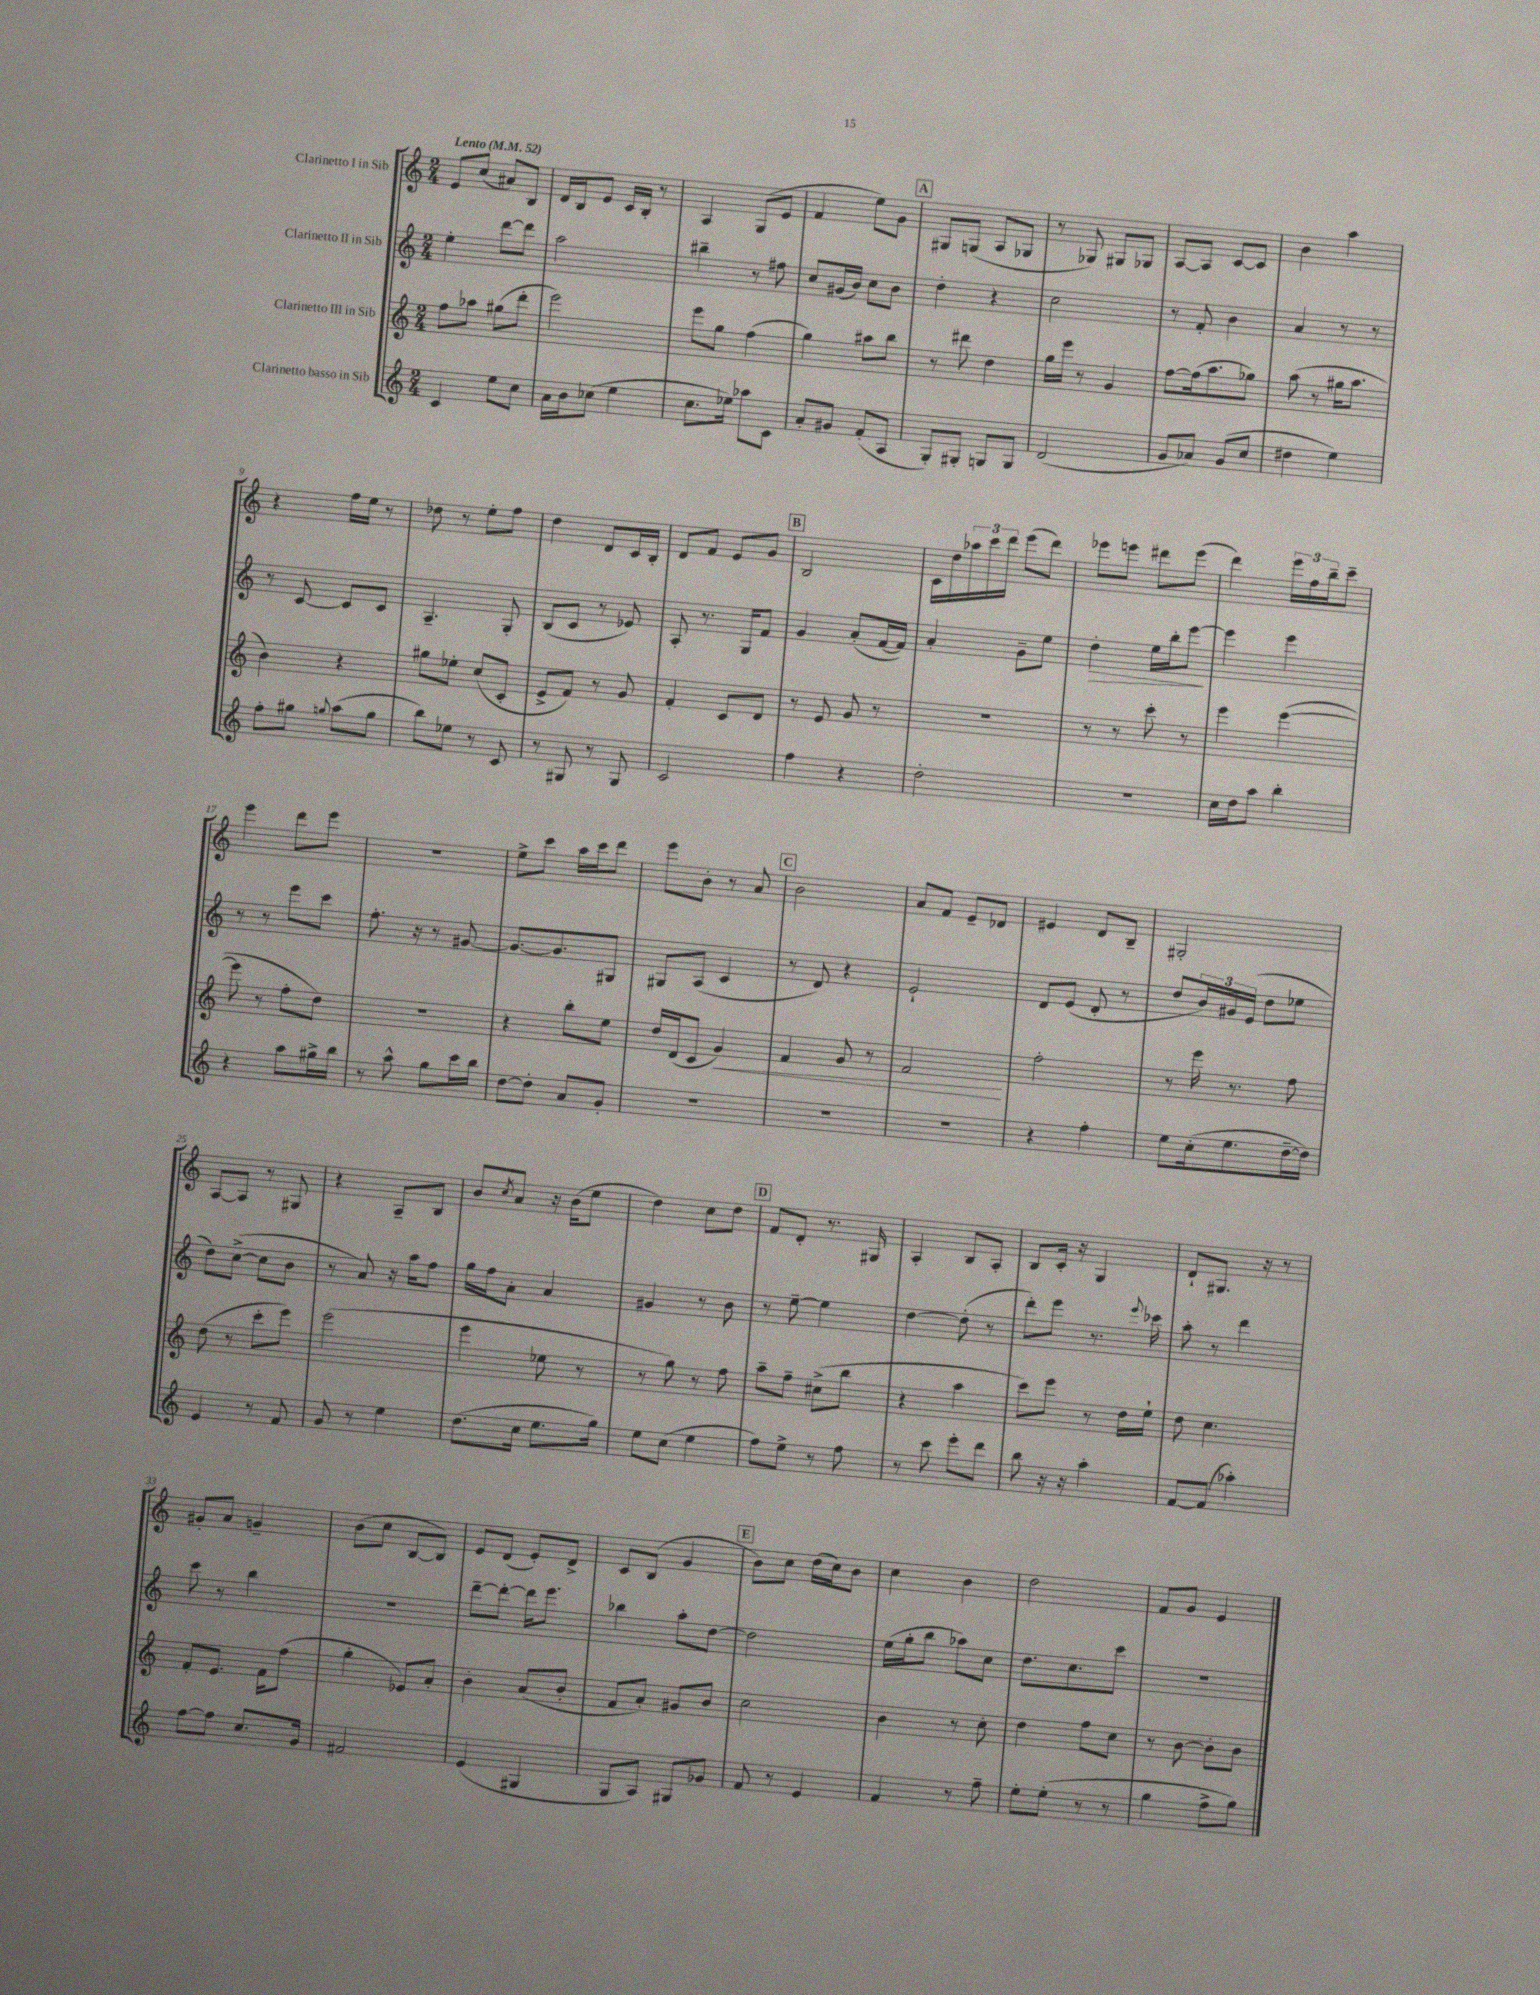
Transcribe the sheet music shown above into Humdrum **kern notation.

**kern	**kern	**dynam	**kern	**dynam	**kern
*part4	*part3	*part3	*part2	*part2	*part1
*staff4	*staff3	*staff3	*staff2	*staff2	*staff1
*I"Clarinetto basso in Sib	*I"Clarinetto III in Sib	*	*I"Clarinetto II in Sib	*	*I"Clarinetto I in Sib
*clefG2	*clefG2	*	*clefG2	*	*clefG2
*k[]	*k[]	*	*k[]	*	*k[]
*M2/4	*M2/4	*	*M2/4	*	*M2/4
*MM52	*MM52	*	*MM52	*	*MM52
=1	=1	=1	=1	=1	=1
!	!	!	!	!	!LO:TX:a:B:t=Lento
4c/	8ff\L	.	4ee'\	.	8e/L
.	8aa-X\J	.	.	.	(8cc/J
8ee\L	(8gg#X\L	.	[8ddd\L	.	8a#X/L)
8cc\J	8ddd'\J	.	8ddd\J]	.	8B/J
=2	=2	=2	=2	=2	=2
16a\LL	2eee\)	.	2aa\	.	16d/LL
16b\J	.	.	.	.	16B/J
(8cc-X\J	.	.	.	.	8e/J
4ee\	.	.	.	.	16c/LL
.	.	.	.	.	16B'/JJ
.	.	.	.	.	8r
=3	=3	=3	=3	=3	=3
8.cc\L	8eee\L	.	4bb#X~\	.	4A/
.	8gg\J	.	.	.	.
16ee-X\Jk)	.	.	.	.	.
8aa-X\L	(4ff\	.	8r	.	(8G/L
8c\J	.	.	8ff#X\	.	8e/J
=4	=4	=4	=4	=4	=4
8a'/L	4gg\)	.	8cc/L	.	4f/
8g#X/J	.	.	(16g#X/L	.	.
.	.	.	16b/JJ)	.	.
(8f'/L	8aa#X\L	.	8cc\L	.	8ee\L)
8A/J	8bb\J	.	8b\J	.	8g\J
!!LO:REH:place=s1:t=A
=5	=5	=5	=5	=5	=5
8G'/L)	8r	.	4dd'\	.	8G#X/L
8G#X'/J	8ddd#X\	.	.	.	(8Gn/J
8Gn/L	4dd\	.	4r	.	8A/L
8G/J	.	.	.	.	8G-X/J
=6	=6	=6	=6	=6	=6
(2d/	16gg\LL	.	2cc\	.	8r
.	16eee\JJ	.	.	.	.
.	8r	.	.	.	8G-X/)
.	4g/	.	.	.	8G#X/L
.	.	.	.	.	8G-X/J
=7	=7	=7	=7	=7	=7
8g/L	[8ff\L	.	8r	.	[8A/L
8a-X/J)	(16ff\k]	.	8f'/	.	8A/J]
.	8.aa\	.	.	.	.
(8g/L	.	.	4b\	.	[8c/L
8cc/J	8gg-X\J)	.	.	.	8c/J]
=8	=8	=8	=8	=8	=8
4dd#X\	(8aa\	.	4a/	.	4b\
.	8r	.	.	.	.
4ee\)	16gg#X\KL	.	8r	.	4aa\
.	8.aa\J	.	.	.	.
.	.	.	8r	.	.
!!LO:LB:g=z
=9	=9	=9	=9	=9	=9
8ff'\L	4b\)	.	8r	.	4r
8gg#X\J	.	.	[8c/	.	.
8qqggn/	.	.	.	.	.
(8aa\L	4r	.	8c/L]	.	16ff\LL
.	.	.	.	.	16ee\JJ
8gg\J	.	.	8c/J	.	8r
=10	=10	=10	=10	=10	=10
8bb\L)	8gg#X\L	.	4.A~/	.	8dd-X\
8ee-X\J	8ee-X'\J	.	.	.	8r
8r	(8cc/L	.	.	.	8ee'\L
8c/	8c'/J	.	8G'/	.	8ff\J
=11	=11	=11	=11	=11	=11
8r	8e^/L	.	(8B/L	.	4dd\
8G#X/	8f/J)	.	8c/J	.	.
8r	8r	.	8r	.	8d/L
8G#/	8g/	.	8e-X/)	.	16c/L
.	.	.	.	.	16B'/JJ
=12	=12	=12	=12	=12	=12
2c/	4f'/	.	8A'/	.	8d/L
.	.	.	8.r	.	8f/J
.	8c/L	.	.	.	8e/L
.	.	.	16G/KL	.	.
.	8d/J	.	8f/J	.	8g/J
!!LO:REH:place=s1:t=B
=13	=13	=13	=13	=13	=13
4ff\	8r	.	4g/	.	2B/
.	8e/	.	.	.	.
4r	8g/	.	(8a'/L	.	.
.	8r	.	[16f/L	.	.
.	.	.	16f/JJ])	.	.
=14	=14	=14	=14	=14	=14
2dd'\	2r	.	4a'/	.	16c\LL
.	.	.	.	.	16dd\
.	.	.	.	.	24aa-X\
.	.	.	.	.	24ccc\
.	.	.	.	.	24ddd\JJ
.	.	.	8g~\L	.	(8eee\L
.	.	.	8ee\J	.	8ddd\J)
=15	=15	=15	=15	=15	=15
!	!	!	!	!LO:HP:b	!
2r	8r	.	4dd'\	>	8eee-X\L
.	8r	.	.	.	8eeen\J
.	8ccc'\	.	16ee\LL	.	8ddd#X\L
.	.	.	16bb'\J	.	.
.	8r	.	[8eee\J	.	(8eee\J
.	.	.	.	]	.
=16	=16	=16	=16	=16	=16
16cc\LL	4eee\	.	4eee\]	.	4ddd\)
16dd\J	.	.	.	.	.
8aa\J	.	.	.	.	.
4bb'\	([4eee\	.	4eee\	.	24eee\LL
.	.	.	.	.	24ff\
.	.	.	.	.	24bb~\J
.	.	.	.	.	8ccc~\J
!!LO:LB:g=z
=17	=17	=17	=17	=17	=17
4r	8eee\]	.	8r	.	4eee\
.	8r	.	8r	.	.
8aa\L	8ff'\L	.	8eee\L	.	8ddd\L
16gg#X^\L	8dd\J)	.	8ccc\J	.	8eee\J
16bb\JJ	.	.	.	.	.
=18	=18	=18	=18	=18	=18
8r	2r	.	8.ff'\	.	2r
8aa^^\	.	.	.	.	.
.	.	.	16r	.	.
8gg\L	.	.	8r	.	.
16ccc\L	.	.	[8g#X/	.	.
16bb\JJ	.	.	.	.	.
=19	=19	=19	=19	=19	=19
[8dd\L	4r	.	8.g#/L_	.	8ee^\L
8dd'\J]	.	.	.	.	8ccc\J
.	.	.	8.g#/]	.	.
8a/L	8bb'\L	.	.	.	16aa\LL
.	.	.	.	.	16ccc\J
8g'/J	8ee\J	.	8G#X/J	.	8ddd\J
=20	=20	=20	=20	=20	=20
2r	16dd/LL	.	8G#X/L	.	8eee\L
.	(16d/J	.	.	.	.
.	8c/J	.	(8A/J	.	8b'\J
!	!	!LO:HP:b	!	!	!
.	4g/)	<	4c/	.	8r
.	.	.	.	.	8a/
!!LO:REH:place=s1:t=C
=21	=21	=21	=21	=21	=21
2r	4f/	.	8r	.	2b\
.	.	.	8d/)	.	.
.	8g/	.	4r	.	.
.	8r	.	.	.	.
=22	=22	=22	=22	=22	=22
2r	2f/	.	2e`/	.	8a/L
.	.	.	.	.	8f/J
.	.	.	.	.	8e~/L
.	.	.	.	.	8d-X/J
.	.	[	.	.	.
=23	=23	=23	=23	=23	=23
4r	2ff'\	.	8d/L	.	4e#X/
.	.	.	(8e/J	.	.
4ff'\	.	.	8d'/	.	8d/L
.	.	.	8r	.	8B~/J
=24	=24	=24	=24	=24	=24
8ee\L	8r	.	8dd/L	.	2G#X'/
(16cc'\k	16eee\	.	24b/L)	.	.
.	.	.	24g#X/	.	.
8.ee\	8.r	.	.	.	.
.	.	.	(24e/JJ	.	.
.	.	.	8dd\L	.	.
[16dd~\L	8ff\	.	8ee-X\J	.	.
16dd\JJ])	.	.	.	.	.
!!LO:LB:g=z
=25	=25	=25	=25	=25	=25
4e/	(8dd\	.	8dd\L)	.	[8A/L
.	8r	.	([8cc^\J	.	8A/J]
8r	8ccc'\L	.	8cc\L]	.	8r
8f/	8eee\J)	.	8b\J	.	8G#X/
=26	=26	=26	=26	=26	=26
8g/	(2eee\	.	8r	.	4r
8r	.	.	8a/)	.	.
4ee\	.	.	16r	.	8A~/L
.	.	.	16aa\KL	.	.
.	.	.	8ff\J	.	8B/J
=27	=27	=27	=27	=27	=27
(8.dd\L	4eee\	.	16gg\LL	.	8b/L
.	.	.	16ff\J	.	.
.	.	.	.	.	8qcc/
.	.	.	8a'\J	.	8a/J
16cc\Jk	.	.	.	.	.
8.ee\L	8ee-X\	.	4a/	.	16r
.	.	.	.	.	(16b\KL
.	8r	.	.	.	8ee\J
16gg\Jk)	.	.	.	.	.
=28	=28	=28	=28	=28	=28
8ee\L	8r	.	4g#X/	.	4dd\)
(8cc\J	8gg\)	.	.	.	.
4ee\	8r	.	8r	.	8cc\L
.	8ff\	.	8b\	.	8dd\J
!!LO:REH:place=s1:t=D
=29	=29	=29	=29	=29	=29
8ff\L)	8aa~\L	.	8r	.	8f/L
8ee^\J	8ff~\J	.	[8ee~\	.	8d'/J
8r	(8cc#X^\L	.	4ee\]	.	8.r
8ff\	8bb\J	.	.	.	.
.	.	.	.	.	16G#X/
=30	=30	=30	=30	=30	=30
8r	4r	.	[4dd\	.	4A'/
8ccc\	.	.	.	.	.
8eee'\L	4aa\	.	(8dd'\]	.	8B/L
8ddd\J	.	.	8r	.	8A'/J
=31	=31	=31	=31	=31	=31
8bb\	8ccc\L)	.	8ddd'\L)	.	8B/L
16r	8eee\J	.	8eee\J	.	16c'/Jk
16r	.	.	.	.	16r
4aa'\	8r	.	8.r	.	4G/
.	16dd\LL	.	.	.	.
.	.	.	8qqeee/	.	.
.	16ee`\JJ	.	16ccc-X\	.	.
=32	=32	=32	=32	=32	=32
[8f/L	8dd\	.	8aa'\	.	8d`/L
(8f/J]	4.cc\	.	8r	.	8.G#X/J
4aa-X'\)	.	.	4ddd\	.	.
.	.	.	.	.	16r
.	.	.	.	.	8r
!!LO:LB:g=z
=33	=33	=33	=33	=33	=33
[8ff\L	8f'/L	.	8ccc\	.	8g#X'/L
8ff\J]	8.e/J	.	8r	.	8a/J
8.cc/L	.	.	4bb\	.	4gn~/
.	16f\KL	.	.	.	.
.	(8ff\J	.	.	.	.
16g/Jk	.	.	.	.	.
=34	=34	=34	=34	=34	=34
2f#X/	4gg'\	.	2r	.	(8b\L
.	.	.	.	.	8cc\J
.	8e-X/L)	.	.	.	[8B/L
.	8a'/J	.	.	.	8B/J])
=35	=35	=35	=35	=35	=35
(4e/	4b'\	.	[8ddd~\L	.	8e/L
.	.	.	8ddd'\J_	.	(8d/J
4G#X/	(8a/L	.	16ddd\KL]	.	8e'/L)
.	.	.	8.eee\J	.	.
.	8b'/J	.	.	.	8d^/J
=36	=36	=36	=36	=36	=36
8G/L	8f/L	.	4bb-X\	.	8c/L
8A/J)	8a'/J)	.	.	.	(8B/J
8G#X/L	8g#X/L	.	8aa'\L	.	4g/
8g-X/J	8b/J	.	[8dd\J	.	.
!!LO:REH:place=s1:t=E
=37	=37	=37	=37	=37	=37
8f/	2cc\	.	2dd\]	.	8b\L)
8r	.	.	.	.	8cc\J
4e/	.	.	.	.	(16dd\LL
.	.	.	.	.	16cc\J)
.	.	.	.	.	8b\J
=38	=38	=38	=38	=38	=38
4f/	4b\	.	(16ee\LL	.	4cc\
.	.	.	16gg'\J	.	.
.	.	.	8bb\J	.	.
8r	8r	.	8aa-X\L)	.	4b\
8ff~\	8cc'\	.	8cc\J	.	.
=39	=39	=39	=39	=39	=39
8ee'\L	4dd\	.	8.dd\L	.	2dd\
(8ee'\J	.	.	.	.	.
.	.	.	8.cc\	.	.
8r	8ff\L	.	.	.	.
8r	8cc\J	.	8ccc\J	.	.
=40	=40	=40	=40	=40	=40
4gg\	8r	.	2r	.	8f/L
.	[8b\	.	.	.	8g/J
8ff^\L	8b'\L]	.	.	.	4e/
8gg\J)	8b\J	.	.	.	.
==	==	==	==	==	==
*-	*-	*-	*-	*-	*-
